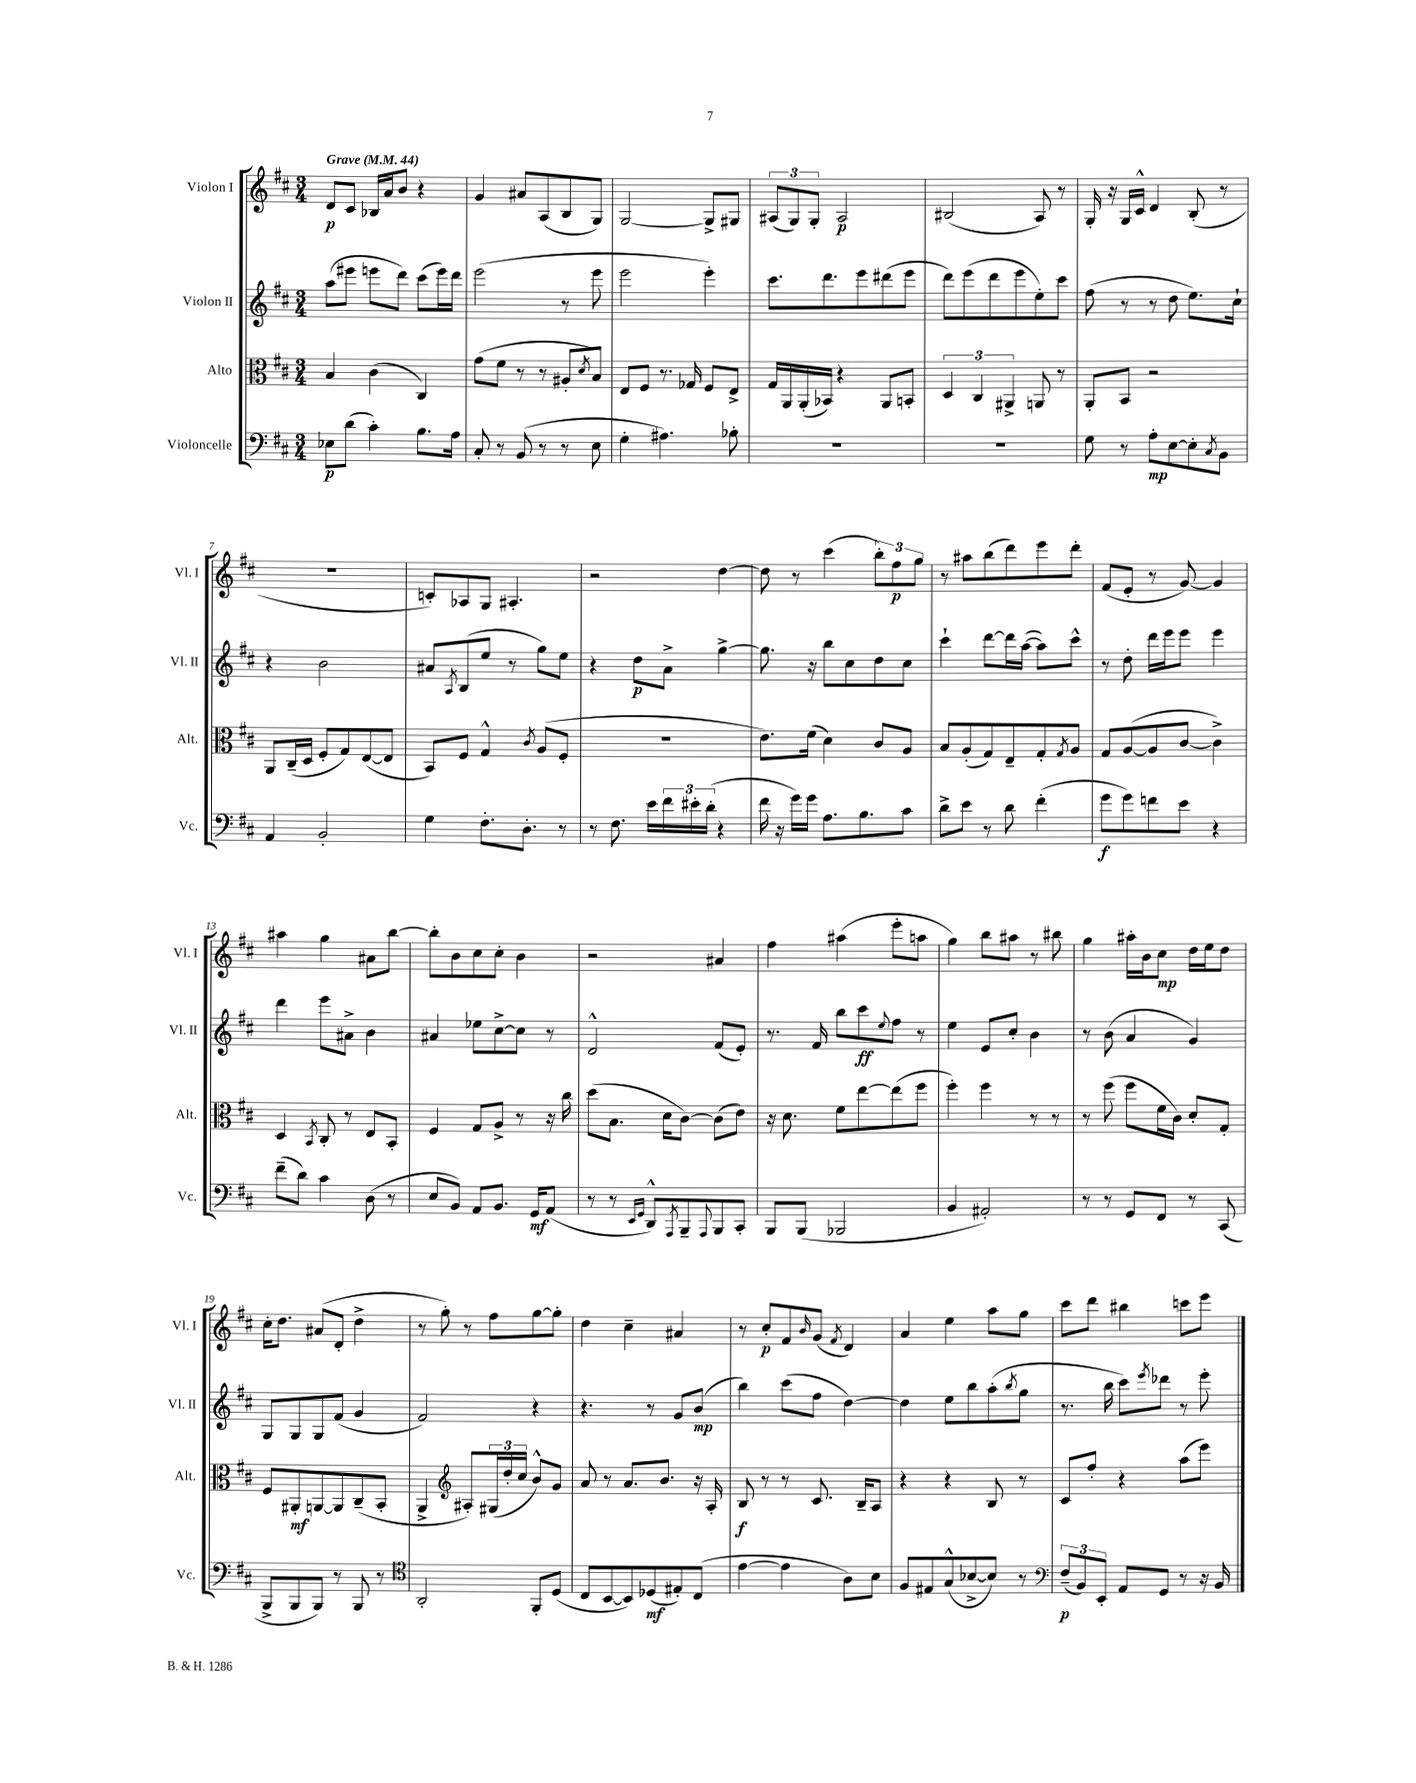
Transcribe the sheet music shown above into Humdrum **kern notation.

**kern	**kern	**kern	**kern
*staff4	*staff3	*staff2	*staff1
*clefF4	*clefC3	*clefG2	*clefG2
*k[f#c#]	*k[f#c#]	*k[f#c#]	*k[f#c#]
*M3/4	*M3/4	*M3/4	*M3/4
*MM44	*MM44	*MM44	*MM44
8E-	4B	(8aa	8d
(8d	.	8eee#	8c#
4c#')	(4c#	8eee	16B-
.	.	.	16a
.	.	8ddd)	8b
8.B	4C#)	(8ccc#	4r
.	.	16eee)	.
16A	.	16ddd	.
=	=	=	=
8C#'	(8g	(2eee	4g
8r	8f#	.	.
(8BB	8r	.	8a#
8r	8r	.	(8A
8r	8A#'	8r	8B
.	8qd	.	.
8E	8B)	8eee	8G)
=	=	=	=
4G'	8E	2eee	[2G
.	8F#	.	.
4.A#)	8.r	.	.
.	16G-	.	.
.	8F#	4eee')	8G^]
8B-'	8E^	.	8G#
=	=	=	=
2.r	16G	8.ccc#	(12A#
.	16AA	.	.
.	.	.	12G)
.	(16AA'	.	.
.	.	.	12G'
.	16BB-)	8.ddd	.
.	4r	.	2A#
.	.	8eee	.
.	8AA	(8ddd#	.
.	8BB'	8eee	.
=	=	=	=
2.r	6D	8ddd)	(2B#
.	.	(8eee	.
.	6C#	.	.
.	.	8ddd	.
.	6AA#^	.	.
.	.	8eee	.
.	8AA	8ee')	8A)
.	8r	8ccc#	8r
=	=	=	=
8G	8AA'	(8ff#	16G'
.	.	.	16r
8r	8BB	8r	16G
.	.	.	16c#^^
8A'	2r	8r	4d
[8E	.	8dd	.
8E']	.	8.ee)	(8B'
8qC#	.	.	.
8BB	.	.	8r
.	.	16cc#`	.
=	=	=	=
4AA	8AA	4r	2.r
.	(16C#~	.	.
.	16D	.	.
2BB'	8F#'	2b	.
.	8G)	.	.
.	([8E	.	.
.	8E]	.	.
=	=	=	=
4G	8BB)	8a#	8c')
.	.	8qA	.
.	8F#	(8B	8A-
8.F#'	4G^^	8ee	8G
.	.	8r	4.A#'
8.D'	.	.	.
.	8qc#	.	.
.	(8A	8gg)	.
8r	8F#'	8ee	.
=	=	=	=
8r	2.r	4r	2r
8.F#	.	.	.
.	.	8dd	.
16e	.	.	.
24f#	.	8a^	.
24e#'	.	.	.
(24d'	.	.	.
4r	.	[4gg^	[4dd
=	=	=	=
16f#	8.e)	8.gg]	8dd]
16r	.	.	.
16g)	.	.	8r
16g	(16f#	16r	.
8.A	4d)	8bb	(4ccc#
.	.	8cc#	.
8.B	.	.	.
.	8c#	8dd	12bb')
.	.	.	12ff#
8c#	8A	8cc#	.
.	.	.	12gg
=	=	=	=
8d^	8B	4ccc#`	8r
8e	(8A'	.	8aa#
8r	8G)	[8ddd	(8bb
8d	8E~	16ddd]	8ddd)
.	.	([16aa	.
(4f#'	8G'	8aa])	8eee
.	8qG	.	.
.	8A	8ccc#^^	8ddd'
=	=	=	=
8g	8G	8r	(8f#
8g)	([8A	8dd'	8e'
8f	8A]	16ddd	8r
.	.	16eee	.
8e	[8c#	8eee	[8g)
4r	4c#^])	4eee	4g]
=	=	=	=
(8f#~	4D	4ddd	4aa#
8d)	.	.	.
.	8qBB	.	.
4c#	8C#'	8eee	4gg
.	8r	8a#^	.
(8D	8E	4b	8a#
8r	8BB'	.	[8bb
=	=	=	=
8E	4F#	4a#	8bb']
8BB)	.	.	8b
8AA	8G	8ee-	8cc#
8.BB	8A^	[8cc#^	8cc#'
.	8r	8cc#]	4b
16GG	.	.	.
(8AA	16r	8r	.
.	16cc#	.	.
=	=	=	=
8r	(8dd	2d^^	2r
8r	8.B	.	.
16qqEE	.	.	.
16qqGG	.	.	.
8DD^^)	.	.	.
.	16d	.	.
8qAAA	.	.	.
8BBB~	[8c#)	.	.
8qqAAA	.	.	.
8BBB	(8c#]	(8f#	4a#
8CC#'	8e)	8e')	.
=	=	=	=
8BBB	16r	8.r	4ff#
.	8.d	.	.
(8BBB	.	.	.
.	.	16f#	.
2BBB-	8f#	8bb	(4aa#
.	[8ee	8ccc#	.
.	.	8qqee	.
.	(8ee]	8ff#	8eee'
.	8ff#	8r	8aa
=	=	=	=
4BB	4ff#')	4ee	4gg)
2AA#')	4ff#	8e	8bb
.	.	8cc#'	8aa#
.	8r	4b	8r
.	8r	.	8bb#
=	=	=	=
8r	8r	8r	4gg
8r	(8ff#	(8b	.
8GG	8ff#	4a	16aa#'
.	.	.	16b
8FF#	16f#	.	8cc#
.	16c#)	.	.
8r	8d'	4g)	16dd
.	.	.	16ee
(8CC#	8G'	.	8dd
=	=	=	=
8BBB^	8F#	8G	16cc#'
.	.	.	8.dd
8BBB	8AA#'	8G	.
8BBB)	[8AA	8G	(8a#
8r	8AA]	(8f#	8d'
8BBB	(8C#~	4g	4dd^
8r	8BB'	.	.
=	=	=	=
*clefC4	*	*	*
2AA'	4AA^	2f#)	8r
.	.	.	8gg')
*	*clefG2	*	*
.	8A#')	.	8r
.	(24G#	.	8ff#
.	24dd'	.	.
.	24cc#	.	.
8FF#'	8b^^)	4r	[8gg
(8D	8g	.	8gg']
=	=	=	=
8C#	8a	4.r	4dd
[8BB	8r	.	.
8BB])	8.a	.	4cc#~
(8D-	.	8r	.
.	8.b	.	.
8E#')	.	8g	4a#
(8C#	16r	(8b	.
.	16A'	.	.
=	=	=	=
[4e	8B	4bb)	8r
.	8r	.	8cc#'
4e]	8r	(8ccc#	8f#
.	.	.	16qqb
.	8.c#	8ff#	(8g
.	.	.	8qf#
8A)	.	[4dd)	4d)
.	16B~	.	.
8B	8A	.	.
=	=	=	=
8F#	4r	4dd]	4a
8E#	.	.	.
(8G^^	4r	8ee	4ee
[8B-^	.	8bb	.
8B-])	8B	(8aa'	8aa
.	.	8qbb	.
8r	8r	8gg	8gg
=	=	=	=
*clefF4	*	*	*
(12F#~	8c#	8.r	8ccc#
12BB)	.	.	.
.	8ff#'	.	8ddd
12EE'	.	.	.
.	.	16bb	.
8AA	4r	8ccc#)	4bb#
.	.	8qeee	.
8GG	.	8ddd-	.
8r	(8aa	8r	8ccc
16r	8eee)	8eee'	8eee
16BB	.	.	.
==	==	==	==
*-	*-	*-	*-
